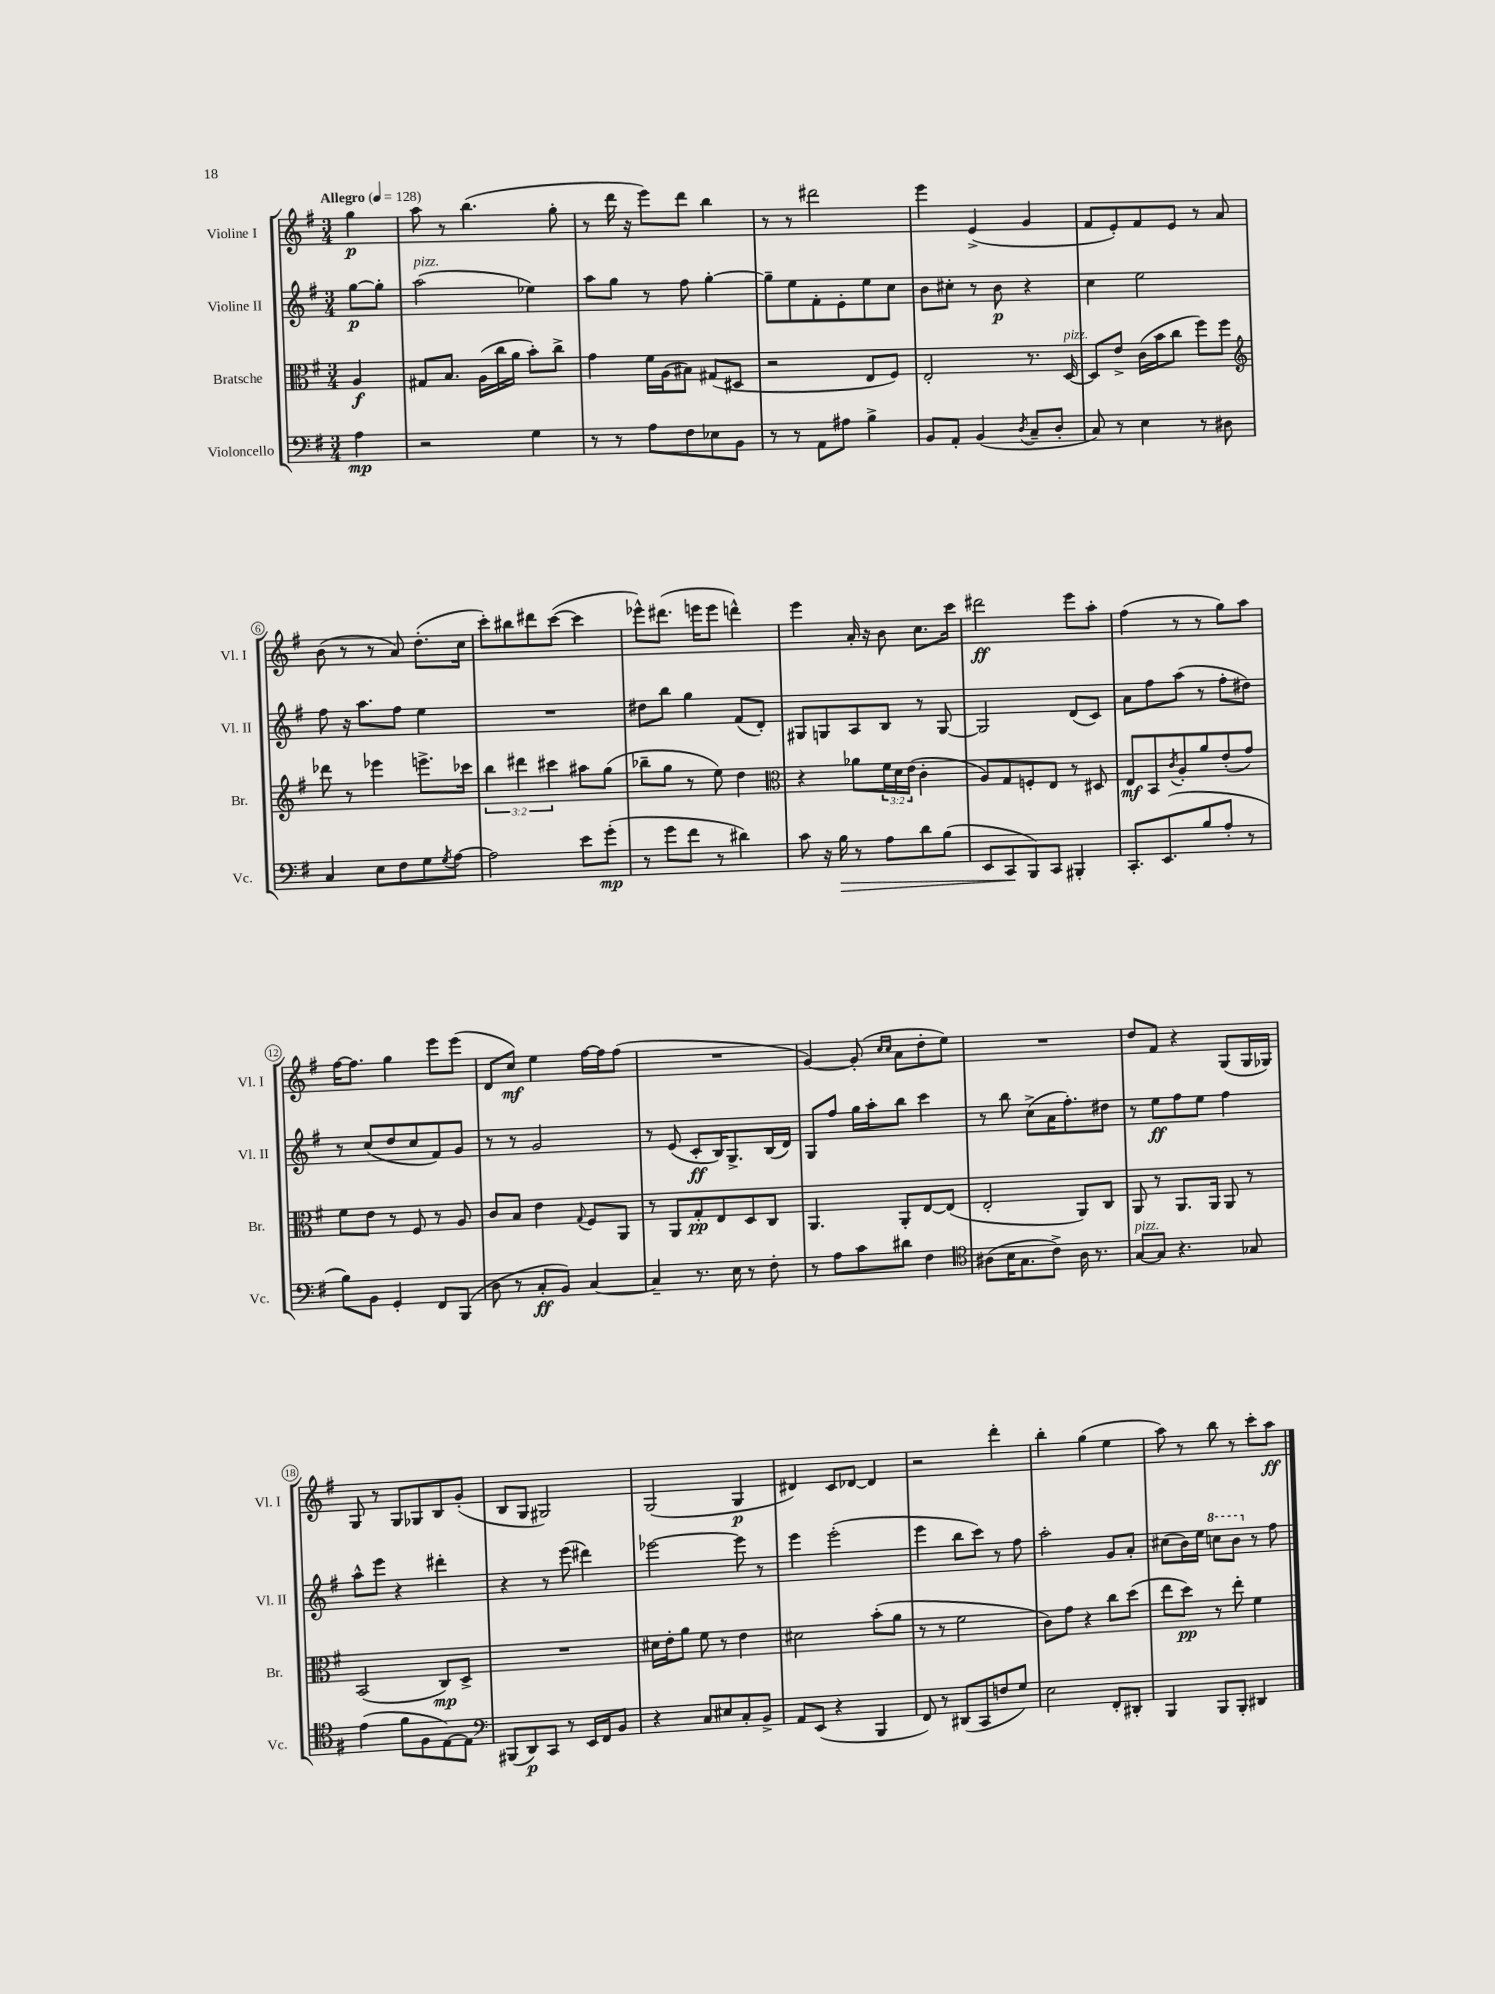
<<
\new StaffGroup <<
\new Staff = "s0" \with { instrumentName = "Violine I" shortInstrumentName = "Vl. I" } {
    \clef treble \key g \major \numericTimeSignature \time 3/4 \partial 4 \tempo "Allegro" 4 = 128
    g''4\p |
    a''8 r8 b''4.( g''8-. |
    r8 d'''16 r16 e'''8) d'''8 b''4 |
    r8 r8 dis'''2 |
    e'''4 e'4->( g'4 |
    fis'8 e'8-.) fis'8 e'8 r8 a'8 |
    b'8( r8 r8 a'8) d''8.-.( c''16 |
    c'''8-.) bis''8 dis'''8 c'''8~( c'''4 |
    ees'''8-^) dis'''8.( e'''16 e'''8 d'''4-^) |
    e'''4 a'16-. r16 b'8 c''8. c'''16 |
    dis'''2\ff e'''8 a''8-. |
    fis''4( r8 r8 g''8) a''8 |
    fis''16~ fis''8. g''4 e'''8 e'''8( |
    d'8 c''8\mf) e''4 fis''16~ fis''16 fis''8( |
    R2. |
    g'4~) g'8-.( \grace { c''16 c''16 } a'8 d''8-. e''8) |
    R2. |
    d''8 fis'8 r4 g8( g16 ges16) |
    g8 r8 g8 ges8 b8 g'8-.( |
    b8 g8 gis2) |
    g2( g4\p |
    dis'4) c'8 des'8~ des'4 |
    r2 d'''4-. |
    b''4-. g''4( e''4 |
    a''8) r8 b''8 r8 c'''8-. a''8\ff \bar "|." |
}
\new Staff = "s1" \with { instrumentName = "Violine II" shortInstrumentName = "Vl. II" } {
    \clef treble \key g \major \numericTimeSignature \time 3/4 \partial 4
    g''8~\p g''8-. |
    a''2^\markup { \italic "pizz." }( ees''4) |
    a''8 g''8 r8 fis''8 g''4~-. |
    g''8-- e''8 fis'8-. e'8-. e''8 c''8 |
    b'8 cis''8-. r8 b'8\p r4 |
    c''4 e''2 |
    fis''8 r16 a''8. fis''8 e''4 |
    R2. |
    dis''8 b''8 g''4 fis'8( d'8-.) |
    gis8 g8 a8 b8 r8 g8~ |
    g2 d'8( c'8) |
    a'8 fis''8 a''8( r8 fis''8-. dis''8) |
    r8 c''8( d''8 c''8 fis'8) g'8 |
    r8 r8 g'2 |
    r8 e'8( c'8-.\ff b16) g8.-> b16( d'16) |
    g8 fis''8 g''16 a''16-. b''8 c'''4 |
    r8 b''8 c''8->( a'16 fis''8.-.) dis''8 |
    r8 e''8\ff fis''8 e''8 fis''4 |
    a''8-^ e'''8 r4 dis'''4-. |
    r4 r8 e'''8( dis'''4) |
    ees'''2~ ees'''8 r8 |
    e'''4 e'''2-.( |
    e'''4 b''8 c'''8) r8 fis''8 |
    a''2-. g'8 a'8-. |
    cis''8( b'16) e''16 \ottava #1 c'''!8 b''8 \ottava #0 r8 fis''8 \bar "|." |
}
\new Staff = "s2" \with { instrumentName = "Bratsche" shortInstrumentName = "Br." } {
    \clef alto \key g \major \numericTimeSignature \time 3/4 \override Staff.TupletNumber.text = #tuplet-number::calc-fraction-text \partial 4
    a4\f |
    gis8 b8. a16( c''16 a'16 b'8-.) c''8-> |
    g'4 fis'16 a16( bis8) gis8( dis8 |
    r2 e8 fis8) |
    e2-. r8. d16~^\markup { \italic "pizz." } |
    d8 e'8-> c'16( b'16 c''8 fis''8) fis''8 |
    \clef treble des'''8 r8 ees'''4 e'''8.-> ces'''16 |
    \tuplet 3/2 { b''4 dis'''4 cis'''4 } ais''8 g''8( |
    bes''8-- g''8 r8 e''8) d''4 |
    \clef alto r4 aes'8 \tuplet 3/2 { fis'16 d'16 e'16( } c'4-. |
    a8) g8 f8-. e8 r8 dis8 |
    e8\mf b,8 \acciaccatura { c'8 } a8-. a'8 e'8-.( g'8) |
    fis'8 e'8 r8 fis8 r8 a8 |
    c'8 b8 e'4 \appoggiatura { g8 } fis8 a,8 |
    r8 a,8 g8-.\pp e8 d8 c8 |
    a,4. a,8-. e8~ e8( |
    e2-. a,8) c8 |
    a,8 r8 a,8. a,16 a,8 r8 |
    b,2( c8\mp) d8-> |
    R2. |
    dis'16 e'16-. a'8 fis'8 r8 e'4 |
    dis'2 b'8-.( a'8 |
    r8 r8 fis'2 |
    c'8) g'8 r4 c''8 d''8( |
    e''8 d''8\pp) r8 e''8-. fis'4 \bar "|." |
}
\new Staff = "s3" \with { instrumentName = "Violoncello" shortInstrumentName = "Vc." } {
    \clef bass \key g \major \numericTimeSignature \time 3/4 \partial 4
    a4\mp |
    r2 g4 |
    r8 r8 a8 fis8 ees8 b,8 |
    r8 r8 a,8 ais8 b4-> |
    b,8 a,8-. b,4( \acciaccatura { d8 } c8-- d8-. |
    c8) r8 e4 r8 dis8 |
    c4 e8 fis8 g8 \acciaccatura { g8 } a8~ |
    a2 e'8 g'8-.\mp( |
    r8 g'8 fis'8 r8 dis'4) |
    c'8 r16 b16\> r8 a8 d'8 b8( |
    e,8 c,8\! b,,8) c,8 bis,,4-. |
    c,8.-. e,8.( b8 a8-. r8 |
    b8) b,8 g,4-. fis,8 b,,8( |
    d8 r8 c8-.\ff b,8) c4~ |
    c4-- r8. e16 r8 fis8-. |
    r8 a8 c'8 dis'8 fis4 |
    \clef tenor ais8( b16 g8. c'8->) ais16 r8. |
    g8~^\markup { \italic "pizz." } g8 r4. ges8 |
    e'4( fis'8 fis8 e8~) e8 |
    \clef bass bis,,8( d,8\p) c,8 r8 e,16 fis,16 b,8 |
    r4 c8 eis8 c8-. b,8-> |
    a,8 e,8( r4 b,,4 |
    fis,8) r8 dis,8( c,8 f8 g8) |
    e2 fis,8-. dis,8-. |
    b,,4 b,,8 b,,8-. dis,4 \bar "|." |
}
>>
>>
\layout { \context { \Score \override BarNumber.stencil = #(make-stencil-circler 0.1 0.3 ly:text-interface::print) } }
